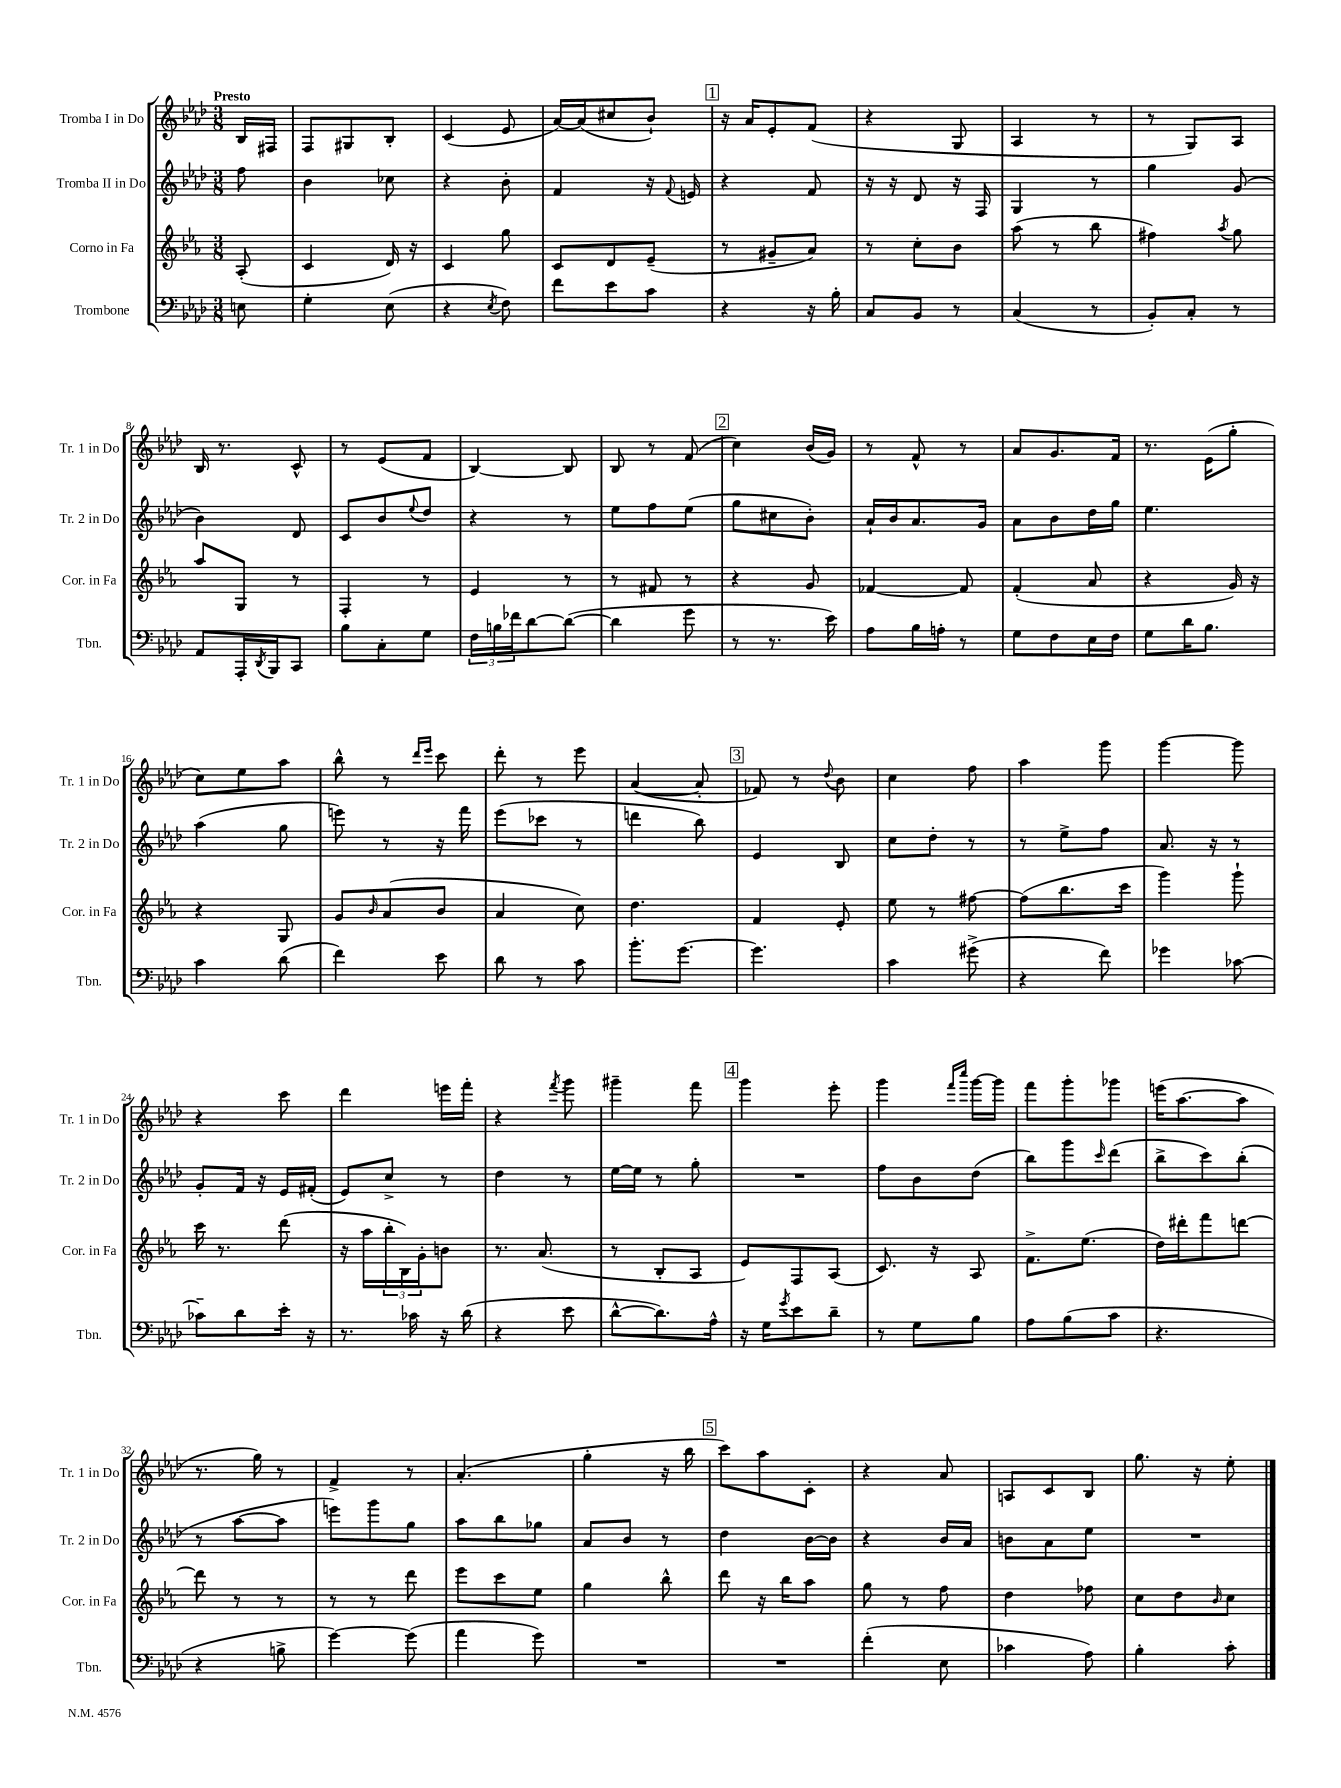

**kern	**kern	**kern	**kern
*part4	*part3	*part2	*part1
*staff4	*staff3	*staff2	*staff1
*I"Trombone	*I"Corno in Fa	*I"Tromba II in Do	*I"Tromba I in Do
*I'Tbn.	*I'Cor. in Fa	*I'Tr. 2 in Do	*I'Tr. 1 in Do
*clefF4	*clefG2	*clefG2	*clefG2
*k[b-e-a-d-]	*k[b-e-a-]	*k[b-e-a-d-]	*k[b-e-a-d-]
*M3/8	*M3/8	*M3/8	*M3/8
=	=	=	=
!	!	!	!LO:TX:a:B:t=Presto
8En\	(8A-'/	8ff\	16B-/LL
.	.	.	16F#X/JJ
=1	=1	=1	=1
4G'\	4c/	4b-\	8F/L
.	.	.	8G#X/
(8E-\	16d/)	8cc-X\	8B-'/J
.	16r	.	.
=2	=2	=2	=2
4r	4c/	4r	(4c/
8qE-/	.	.	.
8F\)	8gg\	8b-'\	8e-/
=3	=3	=3	=3
8f\L	8c/L	4f/	[16a-/LL)
.	.	.	(16a-/J]
8e-\	8d/	.	8cc#X/
8c\J	(8e-~/J	16r	8b-`/J)
.	.	8qqf/	.
.	.	16en/	.
!!LO:REH:place=s1:t=1
=4	=4	=4	=4
4r	8r	4r	16r
.	.	.	16a-/KL
.	8g#X~/L	.	8e-'/
16r	8a-/J)	8f/	(8f/J
16B-'\	.	.	.
=5	=5	=5	=5
8C/L	8r	16r	4r
.	.	16r	.
8BB-/J	8cc'\L	8d-/	.
8r	8b-\J	16r	8G/
.	.	16F/	.
=6	=6	=6	=6
(4C/	(8aa-\	4G/	4A-/
.	8r	.	.
8r	8bb-\	8r	8r
=7	=7	=7	=7
8BB-'/L)	4ff#X\)	4gg\	8r
8C'/J	.	.	8G/L)
.	8qaa-/	.	.
8r	8gg\	(8g/	8A-/J
!!LO:LB:g=z
=8	=8	=8	=8
8AA-/L	8aa-/L	4b-\)	16B-/
.	.	.	8.r
16AAA-'/L	8G/J	.	.
8qDD-/	.	.	.
16BBB-/J	.	.	.
8CC/J	8r	8d-/	8c^^/
=9	=9	=9	=9
8B-\L	4F'/	8c/L	8r
8C'\	.	8b-/	(8e-/L
.	.	8qqee-/	.
8G\J	8r	8dd-/J	8f/J
=10	=10	=10	=10
24F\LL	4e-/	4r	[4B-/)
24Bn\	.	.	.
24f-X\J	.	.	.
[8d-\	.	.	.
(8d-\J_	8r	8r	8B-/]
=11	=11	=11	=11
4d-\]	8r	8ee-\L	8B-/
.	8f#X/	8ff\	8r
8g\	8r	(8ee-\J	(8f/
!!LO:REH:place=s1:t=2
=12	=12	=12	=12
8r	4r	8gg\L	4cc\)
8.r	.	8cc#X\	.
.	8g/	8b-'\J)	(16b-/LL
16e-\)	.	.	16g/JJ)
=13	=13	=13	=13
8A-\L	[4f-X/	16a-`/LL	8r
.	.	16b-/J	.
16B-\L	.	8.a-/	8f^^/
16An'\JJ	.	.	.
8r	8f-/]	.	8r
.	.	16g/Jk	.
=14	=14	=14	=14
8G\L	(4f'/	8a-\L	8a-/L
8F\	.	8b-\	8.g/
16E-\L	8a-/	16dd-\L	.
16F\JJ	.	16gg\JJ	16f/Jk
=15	=15	=15	=15
8G\L	4r	4.ee-\	8.r
16d-\K	.	.	.
8.B-\J	.	.	(16e-\KL
.	16g/)	.	8gg'\J
.	16r	.	.
!!LO:LB:g=z
=16	=16	=16	=16
4c\	4r	(4aa-\	8cc\L)
.	.	.	8ee-\
(8d-\	8G/	8gg\	8aa-\J
=17	=17	=17	=17
4f\)	8g/L	8eeen\)	8bb-^^\
.	16qqb-/	.	.
.	(8a-/	8r	8r
.	.	.	16qqddd-/LL
.	.	.	16qqeee-/JJ
8e-\	8b-/J	16r	8ccc\
.	.	16fff\	.
=18	=18	=18	=18
8d-\	4a-/	(8eee-\L	8ddd-'\
8r	.	8ccc-X\J	8r
8c\	8cc\)	8r	8eee-\
=19	=19	=19	=19
8.b-'\L	4.dd\	4dddn\	([4a-/
[8.g\J	.	.	.
.	.	8bb-\)	8a-'/]
!!LO:REH:place=s1:t=3
=20	=20	=20	=20
4.g\]	4f/	4e-/	8f-X/)
.	.	.	8r
.	.	.	8qqdd-/
.	8e-'/	8B-/	8b-\
=21	=21	=21	=21
4c\	8ee-\	8cc\L	4cc\
.	8r	8dd-'\J	.
(8g#X^\	[8ff#X\	8r	8ff\
=22	=22	=22	=22
4r	(8ff#\L]	8r	4aa-\
.	8.bb-\	8ee-^\L	.
8f\)	.	8ff\J	8ggg\
.	16ccc\Jk	.	.
=23	=23	=23	=23
4g-X\	4ggg\)	8.a-/	[4ggg\
.	.	16r	.
[8c-X\	8ggg`\	8r	8ggg\]
!!LO:LB:g=z
=24	=24	=24	=24
8c-X~\L]	16ccc\	8g'/L	4r
.	8.r	.	.
8d-\	.	16f/Jk	.
.	.	16r	.
16e-'\Jk	(8ddd\	16e-/LL	8ccc\
16r	.	(16f#X'/JJ	.
=25	=25	=25	=25
8.r	16r	8e-/L)	4ddd-\
.	16aa-\LL	.	.
.	24bb-'\	8cc^/J	.
.	24B-\)	.	.
16c-X\	.	.	.
.	24g'\J	.	.
16r	8bn\J	8r	16eeen\LL
(16d-\	.	.	16fff'\JJ
=26	=26	=26	=26
4r	8.r	4dd-\	4r
.	(8.a-/	.	.
.	.	.	8qfff/
8e-\	.	8r	8ggg\
=27	=27	=27	=27
[8d-^^\L	8r	[16ee-\LL	4ggg#X~\
.	.	16ee-\JJ]	.
8.d-\])	8B-'/L	8r	.
.	8A-/J	8gg'\	8fff\
16A-^^\Jk	.	.	.
!!LO:REH:place=s1:t=4
=28	=28	=28	=28
16r	8e-/L)	4.r	4ggg\
16G\KL	.	.	.
8qg/	.	.	.
8e-\	8F/	.	.
8d-~\J	(8A-/J	.	8eee-'\
=29	=29	=29	=29
8r	8.c/)	8ff\L	4ggg\
8G\L	.	8b-\	.
.	16r	.	.
.	.	.	16qqfff/LL
.	.	.	16qqcccc/JJ
8B-\J	8A-/	(8dd-\J	[16ggg\LL
.	.	.	16ggg\JJ]
=30	=30	=30	=30
8A-\L	8.f^\L	8bb-\L)	8fff\L
(8B-\	.	8ggg\	8ggg'\
.	(8.ee-\J	.	.
.	.	16qqccc/	.
8c\J	.	(8ddd-\J	8ggg-X\J
=31	=31	=31	=31
4.r	16dd\LL)	8bb-^\L	(16eeen\KL
.	16ddd#X'\J	.	[8.aa-\
.	8fff\	8ccc\)	.
.	[8dddn\J	(8bb-'\J	8aa-\J]
!!LO:LB:g=z
=32	=32	=32	=32
4r	8ddd\]	8r	8.r
.	8r	[8aa-\L	.
.	.	.	16gg\)
8Bn^\	8r	8aa-\J]	8r
=33	=33	=33	=33
[4g\)	8r	8eeen\L)	4f^/
.	8r	8ggg\	.
(8g\]	8ddd\	8gg\J	8r
=34	=34	=34	=34
4a-\	8eee-\L	8aa-\L	(4.a-'/
.	8ccc\	8bb-\	.
8g\)	8ee-\J	8gg-X\J	.
=35	=35	=35	=35
4.r	4gg\	8a-/L	4gg'\
.	.	8b-/J	.
.	8bb-^^\	8r	16r
.	.	.	16bb-\
!!LO:REH:place=s1:t=5
=36	=36	=36	=36
4.r	8ddd\	4dd-\	8ccc\L)
.	16r	.	8aa-\
.	16bb-\KL	.	.
.	8aa-\J	[16b-\LL	8c'\J
.	.	16b-\JJ]	.
=37	=37	=37	=37
(4f'\	8gg\	4r	4r
.	8r	.	.
8E-\	8ff\	16b-/LL	8a-/
.	.	16a-/JJ	.
=38	=38	=38	=38
4c-X\	4dd\	8bn\L	8An/L
.	.	8a-\	8c/
8A-\)	8ff-X\	8ee-\J	8B-/J
=39	=39	=39	=39
4B-'\	8cc\L	4.r	8.gg\
.	8dd\	.	.
.	.	.	16r
.	16qqb-/	.	.
8c'\	8cc\J	.	8ee-'\
==	==	==	==
*-	*-	*-	*-
